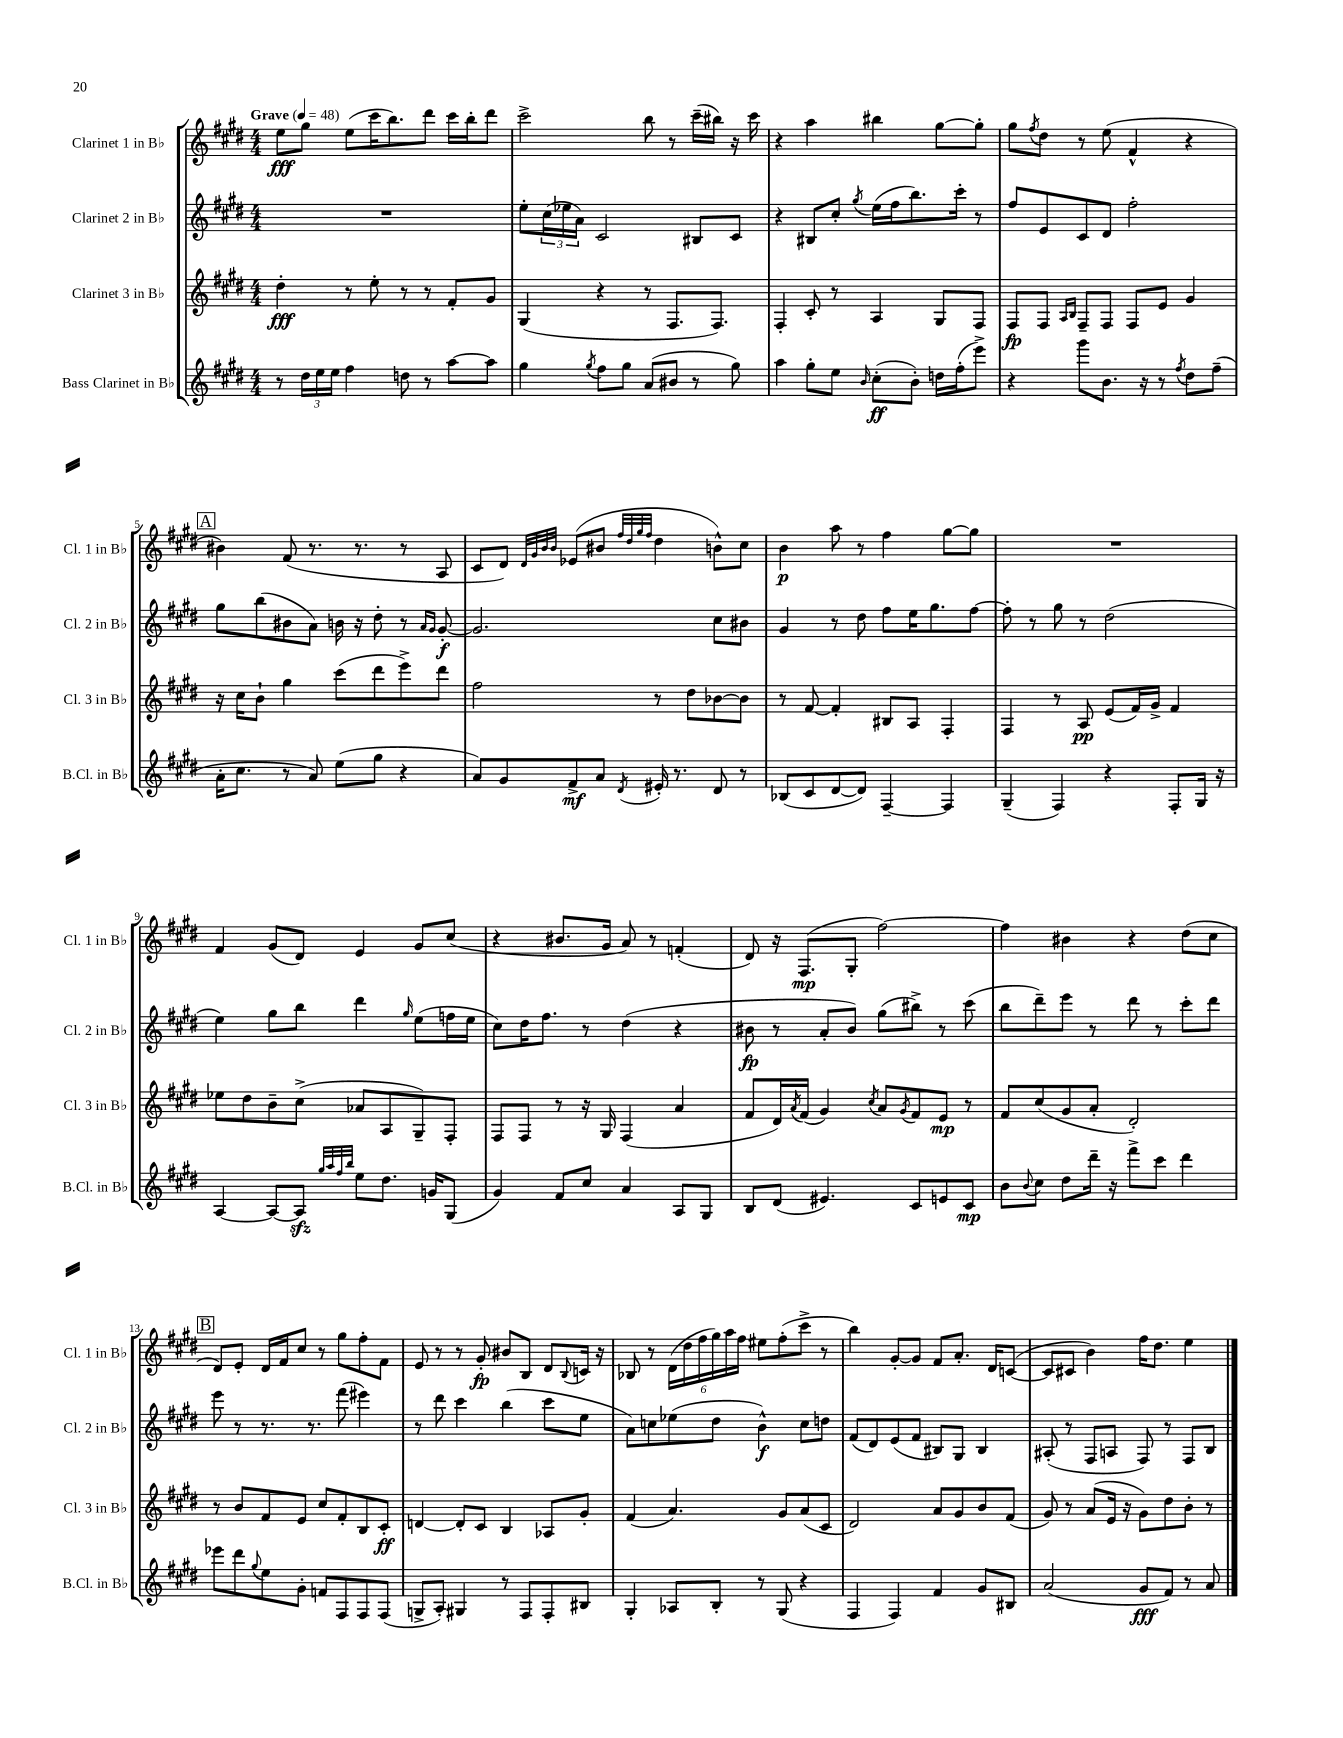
<<
\new StaffGroup <<
\new Staff = "s0" \with { instrumentName = "Clarinet 1 in Bb" shortInstrumentName = "Cl. 1 in Bb" } {
    \clef treble \key e \major \numericTimeSignature \time 4/4 \tempo "Grave" 4 = 48
    e''8\fff gis''8 e''8( cis'''16 b''8.) dis'''8 cis'''16 b''16-. dis'''8 |
    cis'''2-> b''8 r8 cis'''16--( bis''16) r16 cis'''16 |
    r4 a''4 bis''4 gis''8~ gis''8-. |
    gis''8 \acciaccatura { fis''8 } dis''8 r8 e''8( fis'4-^ r4 |
    \mark \markup { \box "A" } bis'4) fis'8( r8. r8. r8 a8 |
    cis'8 dis'8) \grace { dis'32 gis'32 b'32 b'32 } ees'8( bis'8 \grace { fis''32 dis''32 gis''32 fis''32 } dis''4 b'8-^) cis''8 |
    b'4\p a''8 r8 fis''4 gis''8~ gis''8 |
    R1 |
    fis'4 gis'8( dis'8) e'4 gis'8 cis''8( |
    r4 bis'8. gis'16 a'8) r8 f'4-.( |
    dis'8) r16 fis8.\mp( gis8-. fis''2~) |
    fis''4 bis'4 r4 dis''8( cis''8 |
    \mark \markup { \box "B" } dis'8) e'8-. dis'16 fis'16 cis''8 r8 gis''8 fis''8-. fis'8 |
    e'8 r8 r8 gis'8-.\fp bis'8 b8 dis'8 \appoggiatura { b8 } c'16 r16 |
    bes8 r8 \tuplet 6/4 { dis'16( dis''16 fis''16 gis''16) a''16 fis''16 } eis''8 fis''8-.( cis'''8-> r8 |
    b''4) gis'8~-. gis'8 fis'8 a'8.-. dis'16 c'8~( |
    c'8 cis'8 b'4) fis''16 dis''8. e''4 \bar "|." |
}
\new Staff = "s1" \with { instrumentName = "Clarinet 2 in Bb" shortInstrumentName = "Cl. 2 in Bb" } {
    \clef treble \key e \major \numericTimeSignature \time 4/4
    R1 |
    e''8-. \tuplet 3/2 { cis''16( ees''16 a'16) } cis'2 bis8 cis'8 |
    r4 bis8 cis''8-. \acciaccatura { gis''8 } e''16( fis''16 b''8.) cis'''16-. r8 |
    fis''8 e'8 cis'8 dis'8 fis''2-. |
    \mark \markup { \box "A" } gis''8 b''8( bis'8 a'8) b'16 r16 dis''8-. r8 \grace { a'16 gis'16 } gis'8~-.\f |
    gis'2. cis''8 bis'8 |
    gis'4 r8 dis''8 fis''8 e''16 gis''8. fis''8~ |
    fis''8-. r8 gis''8 r8 dis''2( |
    e''4) gis''8 b''8 dis'''4 \grace { gis''16 } e''8( f''16 e''16 |
    cis''8) dis''16 fis''8. r8 dis''4( r4 |
    bis'8\fp r8 a'8-. bis'8) gis''8( bis''8->) r8 cis'''8( |
    b''8 dis'''8--) e'''8 r8 dis'''8 r8 cis'''8-. dis'''8 |
    \mark \markup { \box "B" } e'''8 r8 r8. r8. fis'''8( eis'''4) |
    r8 dis'''8 cis'''4 b''4( cis'''8 e''8 |
    a'8) c''8 ees''8( dis''8 b'4-^\f) c''8 d''8 |
    fis'8( dis'8) e'8( fis'8 bis8) gis8 bis4 |
    ais8-.( r8 fis8 a8 fis8) r8 fis8 b8 \bar "|." |
}
\new Staff = "s2" \with { instrumentName = "Clarinet 3 in Bb" shortInstrumentName = "Cl. 3 in Bb" } {
    \clef treble \key e \major \numericTimeSignature \time 4/4
    dis''4-.\fff r8 e''8-. r8 r8 fis'8-. gis'8 |
    gis4( r4 r8 fis8. fis8.) |
    fis4-. cis'8-. r8 a4 gis8 fis8 |
    fis8\fp fis8 \grace { a16 b16 } fis8-- fis8 fis8 e'8 gis'4 |
    \mark \markup { \box "A" } r16 cis''16 b'8-! gis''4 cis'''8( dis'''8 e'''8->) dis'''8 |
    fis''2 r8 dis''8 bes'8~ bes'8 |
    r8 fis'8~ fis'4-. bis8 a8 fis4-. |
    fis4 r8 a8\pp e'8( fis'16) gis'16-> fis'4 |
    ees''8 dis''8 b'8-- cis''8->( aes'8 a8 gis8--) fis8-. |
    fis8 fis8 r8 r16 gis16 fis4( a'4 |
    fis'8 dis'16) \acciaccatura { a'8 } fis'16( gis'4) \acciaccatura { cis''8 } a'8 \acciaccatura { gis'8 } fis'8 e'8\mp r8 |
    fis'8 cis''8( gis'8 a'8-. dis'2-.) |
    \mark \markup { \box "B" } r8 b'8 fis'8 e'8 cis''8 fis'8-. b8 cis'8-.\ff |
    d'4~ d'8-. cis'8 b4 aes8 gis'8-. |
    fis'4( a'4.) gis'8 a'8( cis'8 |
    dis'2) a'8 gis'8 b'8 fis'8( |
    gis'8) r8 a'8( e'16 r16 gis'8) dis''8 b'8-. r8 \bar "|." |
}
\new Staff = "s3" \with { instrumentName = "Bass Clarinet in Bb" shortInstrumentName = "B.Cl. in Bb" } {
    \clef treble \key e \major \numericTimeSignature \time 4/4
    r8 \tuplet 3/2 { dis''16 e''16 e''16 } fis''4 d''8 r8 a''8~ a''8 |
    gis''4 \acciaccatura { gis''8 } fis''8 gis''8 a'8( bis'8 r8 gis''8) |
    a''4 gis''8-. e''8 \grace { b'16 } cis''8-.\ff( b'8-.) d''16 fis''16-.( e'''8->) |
    r4 gis'''8 b'8. r16 r8 \acciaccatura { fis''8 } dis''8 fis''8--( |
    \mark \markup { \box "A" } a'16-. cis''8. r8 a'8) e''8( gis''8 r4 |
    a'8) gis'8 fis'8->\mf a'8 \acciaccatura { dis'8 } eis'16-. r8. dis'8 r8 |
    bes8( cis'8 dis'8~ dis'8) fis4~-- fis4 |
    gis4--( fis4) r4 fis8-. gis16 r16 |
    a4~ a8~ a8\sfz \grace { gis''32 a''32 fis''32 b''32 } e''8 dis''8. g'16 gis8( |
    gis'4) fis'8 cis''8 a'4 a8 gis8 |
    b8 dis'8( eis'4.) cis'8 e'8 cis'8\mp |
    b'8 \appoggiatura { b'8 } cis''8 dis''8 dis'''16-- r16 fis'''8-> cis'''8 dis'''4 |
    \mark \markup { \box "B" } ees'''8 dis'''8 \appoggiatura { gis''8 } e''8 gis'8-. f'8 fis8 fis8 fis8( |
    g8-> a8-.) gis4 r8 fis8 fis8-. bis8 |
    gis4-. aes8 b8-. r8 gis8( r4 |
    fis4 fis4) fis'4 gis'8 bis8 |
    a'2( gis'8\fff fis'8) r8 a'8 \bar "|." |
}
>>
>>
